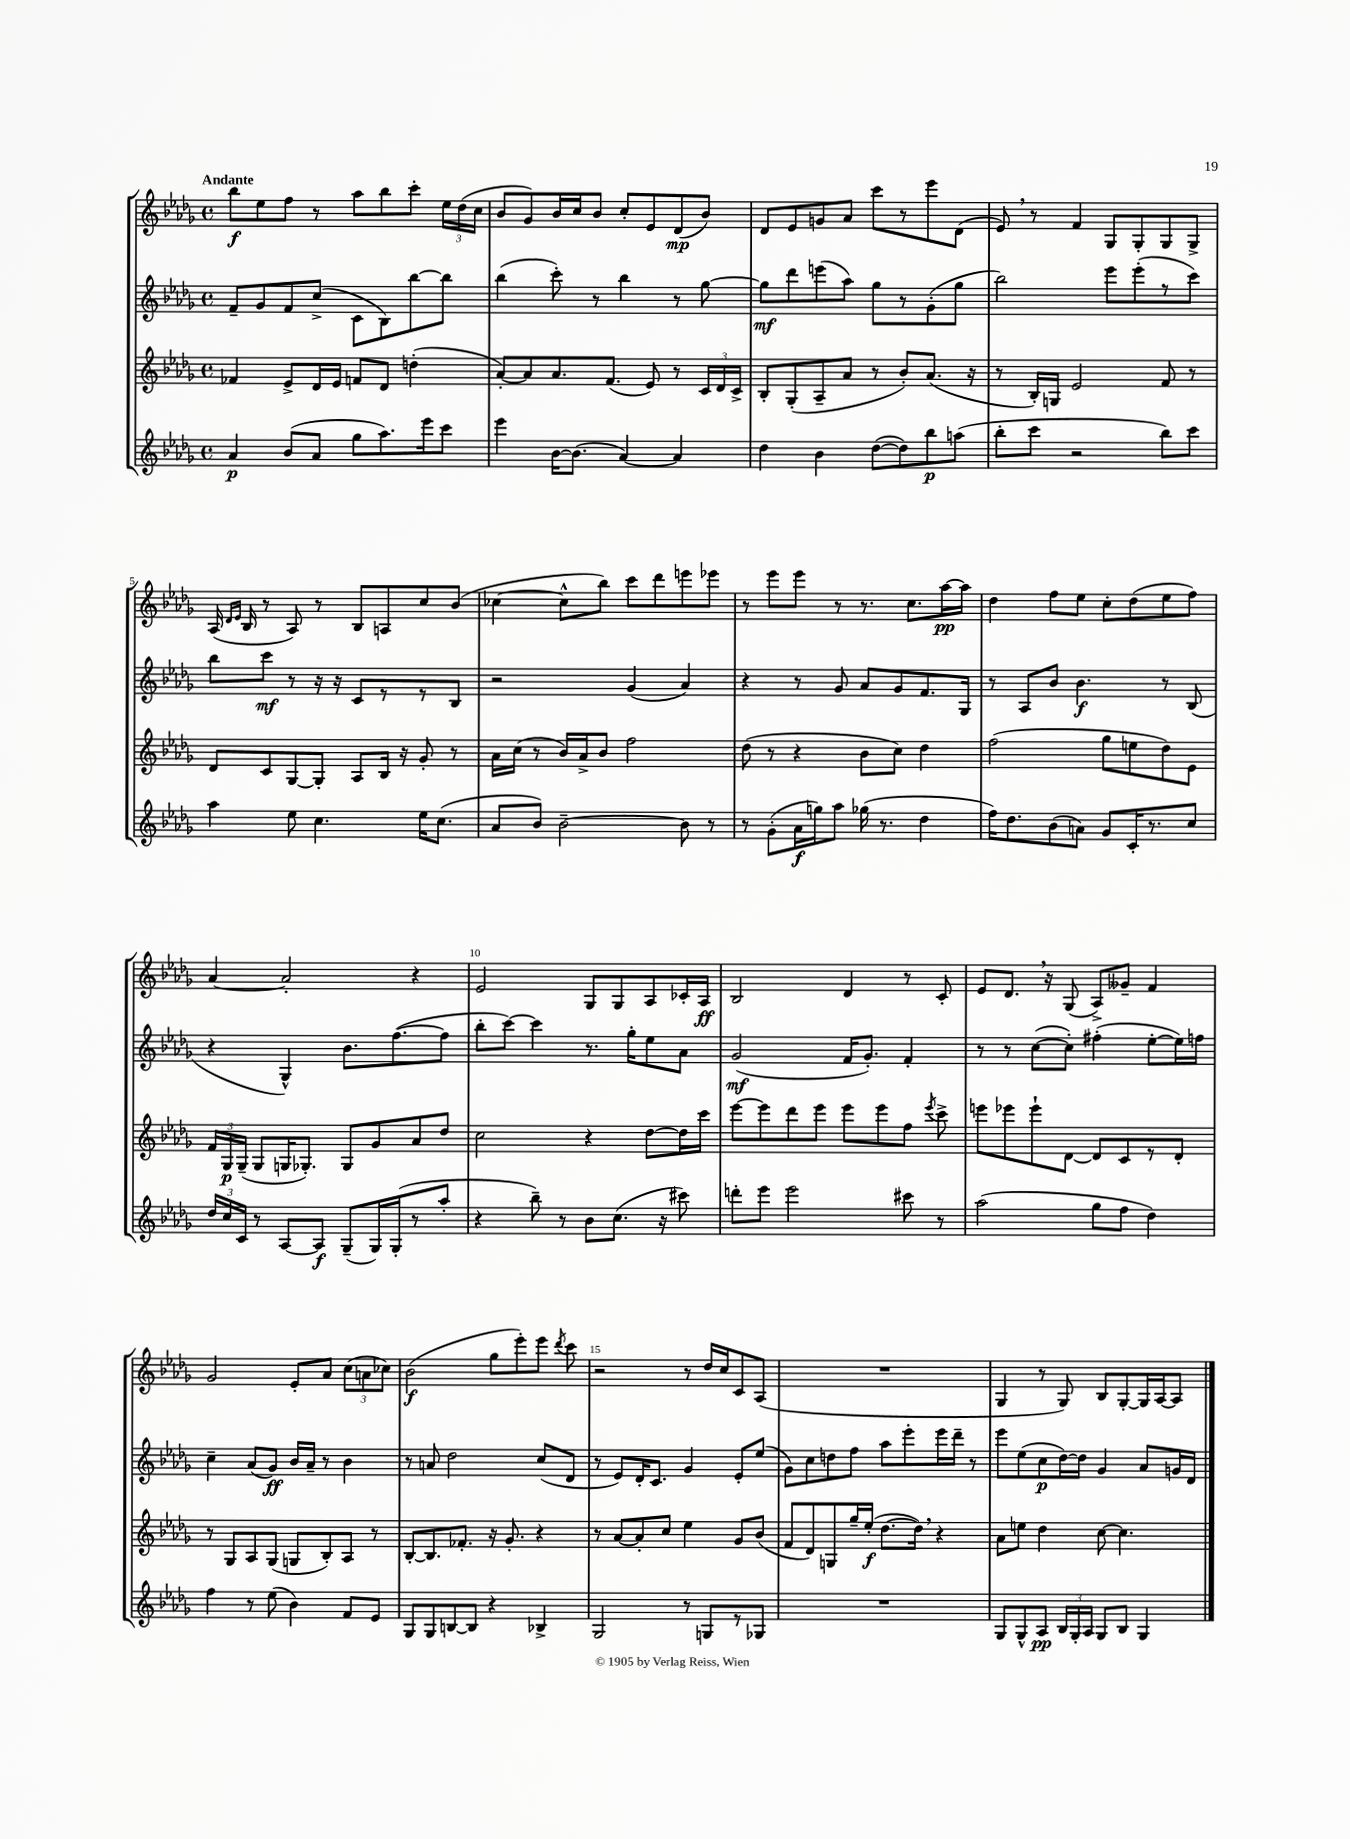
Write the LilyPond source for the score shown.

<<
\new StaffGroup <<
\new Staff = "s0" {
    \clef treble \key des \major \defaultTimeSignature \time 4/4 \tempo "Andante"
    \autoBeamOff bes''8[\f ees''8 f''8] r8 aes''8[ bes''8 c'''8]-. \tuplet 3/2 { ees''16[ des''16( c''16] } |
    bes'8[ ges'8) bes'16 c''16 bes'8] c''8[-. ees'8 des'8\mp( bes'8]) |
    des'8[ ees'8 g'8 aes'8] c'''8[ r8 ees'''8 des'8]( |
    ees'8) \breathe r8 f'4 ges8[ ges8-. ges8 ges8]-> |
    aes16( \grace { des'16[ ees'16] } bes16 r8 aes8) r8 bes8[ a8 c''8 bes'8]( |
    ces''4~ ces''8[-^ bes''8]) c'''8[ des'''8 e'''8 ees'''8] |
    r8 ees'''8[ ees'''8] r8 r8. c''8.[ aes''16~\pp aes''16] |
    des''4 f''8[ ees''8] c''8[-. des''8( ees''8 f''8]) |
    aes'4~ aes'2-. r4 |
    ees'2 ges8[ ges8 aes8 ces'16-. aes16]\ff |
    bes2 des'4 r8 c'8-. |
    ees'8[ des'8.] \breathe r16 ges8( aes8[->) geses'8]-- f'4 |
    ges'2 ees'8[-. aes'8] \tuplet 3/2 { c''8[( a'8 ces''8]) } |
    bes'2\f( ges''8[ ees'''8-.) ees'''8] \acciaccatura { des'''8 } c'''8 |
    r2 r8 des''16[ c''16 c'8 aes8]( |
    R1 |
    ges4 r8 ges8) bes8[ ges8~-. ges16 aes16~ aes8] \bar "|." |
}
\new Staff = "s1" {
    \clef treble \key des \major \defaultTimeSignature \time 4/4
    \autoBeamOff f'8[-- ges'8 f'8 c''8]->( c'8[ bes8) bes''8~ bes''8] |
    bes''4( c'''8-.) r8 bes''4 r8 ges''8~ |
    ges''8[\mf des'''8 e'''8( aes''8]) ges''8[ r8 ges'8-.( ges''8] |
    bes''2) ees'''8[ ees'''8-.( r8 c'''8]) |
    bes''8[ c'''8]\mf r8 r16 r16 c'8[ r8 r8 bes8] |
    r2 ges'4( aes'4) |
    r4 r8 ges'8 aes'8[ ges'8 f'8. ges16] |
    r8 aes8[ bes'8] bes'4.\f r8 bes8( |
    r4 ges4-^) bes'8.[ f''8.~( f''8] |
    bes''8[-. c'''8]~) c'''4 r8. ges''16[-. ees''8 aes'8] |
    ges'2\mf( f'16[ ges'8.]-.) f'4-. |
    r8 r8 c''8[~( c''8]-.) fis''4-.( ees''8[~-. ees''16) f''16] |
    c''4-- aes'8[( ges'8]\ff) bes'16[ aes'16]-- r8 bes'4 |
    r8 a'8 des''2 c''8[( des'8] |
    r8 ees'8[) des'16-. c'8.] ges'4 ees'8[-. ees''8]( |
    ges'8[) c''8 d''8 f''8] aes''8[ ees'''8-. ees'''16 des'''16]-- r8 |
    ees'''8[ ees''8( c''8\p des''16~) des''16] ges'4 aes'8[ g'16 des'16] \bar "|." |
}
\new Staff = "s2" {
    \clef treble \key des \major \defaultTimeSignature \time 4/4
    \autoBeamOff fes'4 ees'8[-> des'16 ees'16] f'8[ des'8] d''4-.( |
    aes'8[~-.) aes'8 aes'8. f'8.]( ees'8) r8 \tuplet 3/2 { c'16[ des'16 c'16]-> } |
    bes8[-. ges8-.( aes8-- aes'8] r8 bes'8[-.) aes'8.]( r16 |
    r8 bes16[-.) g16] ees'2 f'8 r8 |
    des'8[ c'8 ges8~ ges8]-. aes8[ bes16] r16 ges'8-. r8 |
    aes'16[ c''16]( r8 bes'16[) aes'16-> bes'8] f''2 |
    des''8( r8 r4 bes'8[ c''8]) des''4 |
    f''2( ges''8[ e''8 des''8) ees'8] |
    \tuplet 3/2 { f'16[ ges16\p ges16]--( } ges8[ g16 ges8.]-.) ges8[ ges'8 aes'8 des''8] |
    c''2 r4 des''8[~ des''16 c'''16] |
    ees'''8[~ ees'''8 des'''8 ees'''8] ees'''8[ ees'''8 f''8] \acciaccatura { ees'''8 } c'''8-> |
    e'''8[ ees'''8 ees'''8-! des'8]~ des'8[ c'8 r8 des'8]-. |
    r8 ges8[ aes8 ges8]( g8[ bes8-.) aes8] r8 |
    bes8[~-. bes8. fes'8.]-. r16 ges'8.-. r4 |
    r8 aes'8[~ aes'8-. c''8] ees''4 ges'8[ bes'8]( |
    f'8[ des'8) g8 ges''16-- ees''16]-.\f( des''8.[~ des''16]) \breathe r4 |
    aes'8[ e''8] des''4 c''8~ c''4. \bar "|." |
}
\new Staff = "s3" {
    \clef treble \key des \major \defaultTimeSignature \time 4/4
    \autoBeamOff aes'4\p bes'8[( aes'8] ges''8[ aes''8.) ees'''16 c'''8] |
    ees'''4 bes'16[~ bes'8.]( aes'4~) aes'4 |
    des''4 bes'4 des''8[~( des''8) bes''8\p a''8]( |
    bes''8[-. c'''8] r2 bes''8[) c'''8] |
    aes''4 ees''8 c''4. ees''16[ c''8.]( |
    aes'8[ bes'8]) bes'2~-- bes'8 r8 |
    r8 ges'8[-.( aes'16\f g''16) aes''8] ges''16( r8. des''4 |
    f''16[) des''8. bes'8( a'8]) ges'8[ c'16-. r8. c''8] |
    \tuplet 3/2 { des''16[ c''16 c'16] } r8 aes8[~ aes8]\f ges8[--( ges16) ges16-.( r8 aes''8]-. |
    r4 bes''8--) r8 bes'8[ c''8.]( r16 cis'''8) |
    d'''8[-. ees'''8] ees'''2 cis'''8 r8 |
    aes''2( ges''8[ f''8] des''4) |
    f''4 r8 ees''8( bes'4) f'8[ ees'8] |
    ges8[ ges8 b8~ b8] r4 bes4-> |
    ges2 r8 g8[ r8 ges8] |
    R1 |
    ges8[ ges8-^ aes8]\pp \tuplet 3/2 { bes16[ ges16-. aes16] } ges8[ bes8] ges4 \bar "|." |
}
>>
>>
\layout { \context { \Score \override BarNumber.break-visibility = ##(#f #t #t) barNumberVisibility = #(every-nth-bar-number-visible 5) } }
